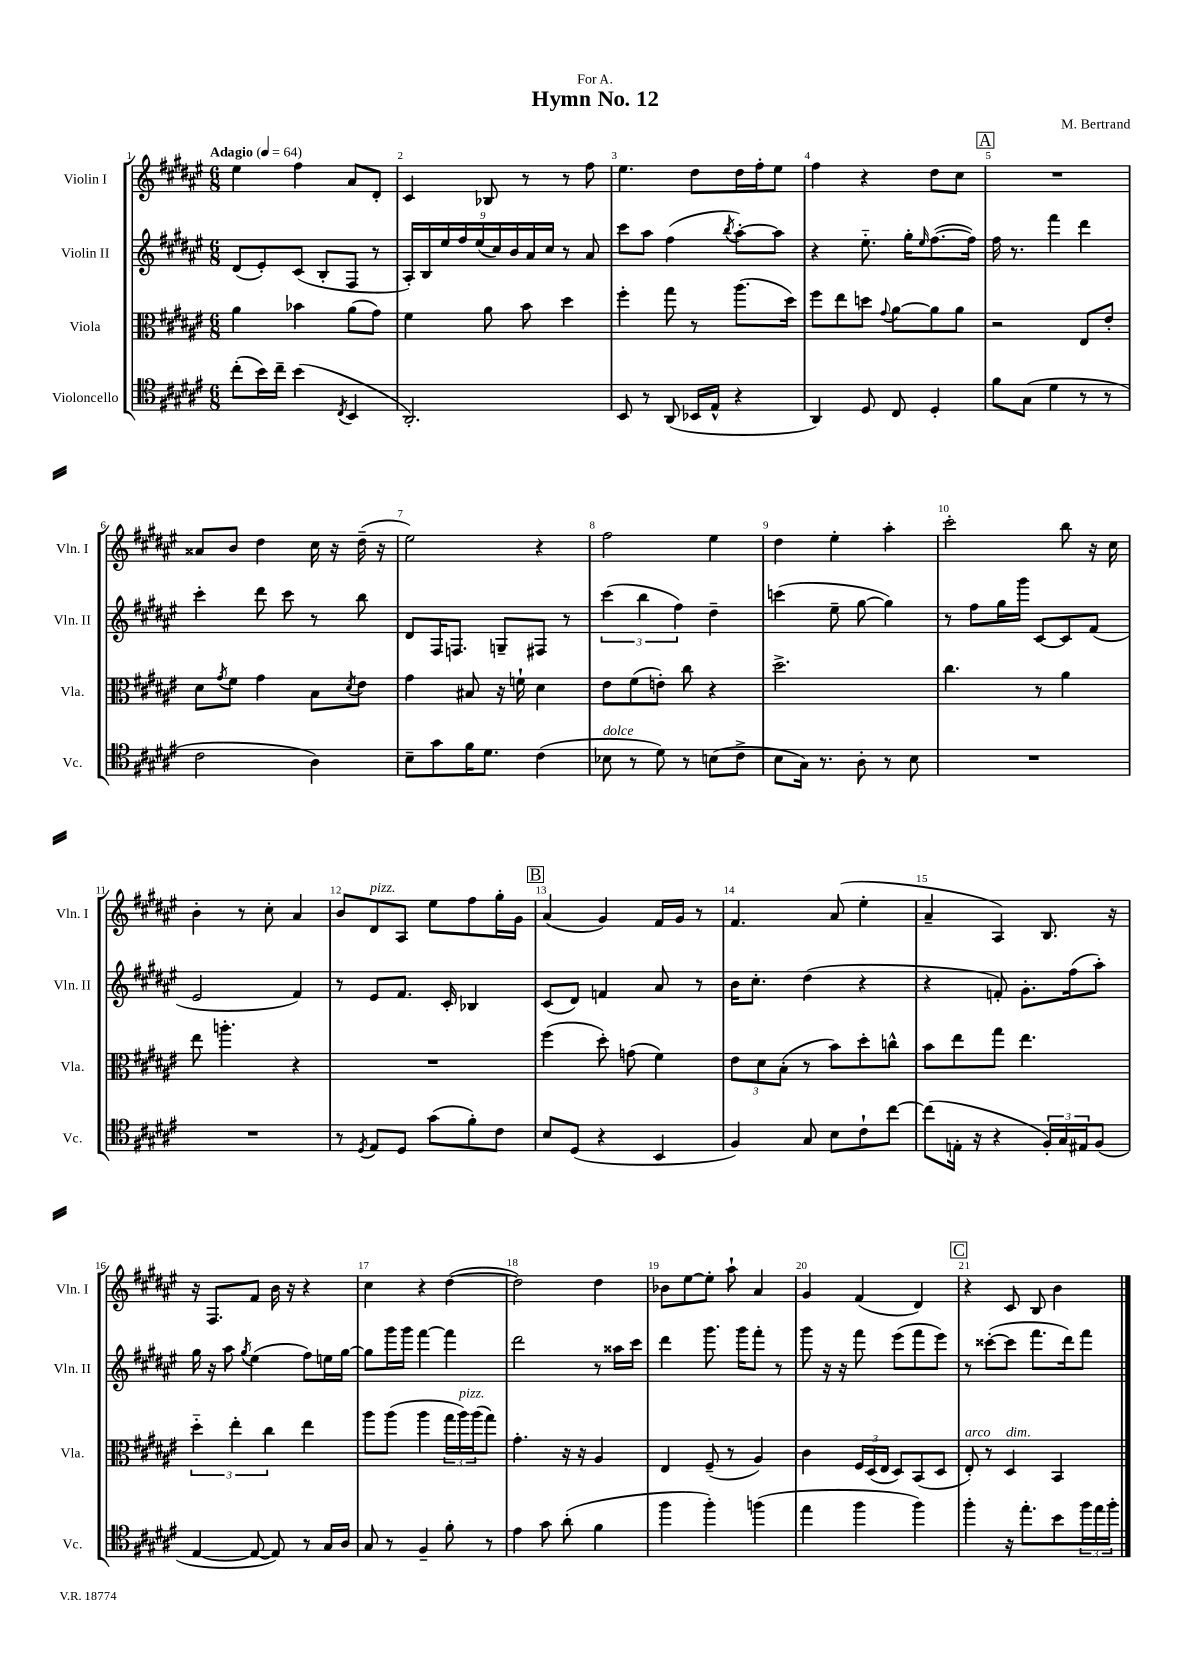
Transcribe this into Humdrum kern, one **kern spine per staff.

**kern	**kern	**kern	**kern
*part4	*part3	*part2	*part1
*staff4	*staff3	*staff2	*staff1
*I"Violoncello	*I"Viola	*I"Violin II	*I"Violin I
*I'Vc.	*I'Vla.	*I'Vln. II	*I'Vln. I
*clefC4	*clefC3	*clefG2	*clefG2
*k[f#c#g#d#a#e#]	*k[f#c#g#d#a#e#]	*k[f#c#g#d#a#e#]	*k[f#c#g#d#a#e#]
*M6/8	*M6/8	*M6/8	*M6/8
*MM64	*MM64	*MM64	*MM64
=1	=1	=1	=1
!	!	!	!LO:TX:a:B:t=Adagio
(8cc#'\L	4a#\	(8d#/L	4ee#\
16b\L)	.	8e#'/)	.
16cc#~\JJ	.	.	.
(4b\	4b-X\	(8c#/J	4ff#\
.	.	8B'/L	.
8qC#/	.	.	.
4BB/	(8a#\L	8F#/J	8a#/L
.	8g#\J)	8r	8d#'/J
=2	=2	=2	=2
2.AA#'/)	4f#\	18A#'/LL)	4c#/
.	.	18B/	.
.	.	18ee#/	.
.	.	18ff#/	.
.	.	(18ee#/	.
.	8a#\	.	8B-X/
.	.	18cc#/)	.
.	.	18b/	.
.	8b\	.	8r
.	.	18a#/	.
.	.	18cc#/JJ	.
.	4dd#\	8r	8r
.	.	8a#/	8ff#\
=3	=3	=3	=3
8BB/	4ff#'\	8ccc#\L	4.ee#\
8r	.	8aa#\J	.
(8AA#/	8gg#\	(4ff#\	.
16BB-X/LL	8r	.	8dd#\L
16E#^^/JJ	.	.	.
.	.	8qbb/	.
4r	(8.aa#\L	[8aa#'\L)	16dd#\L
.	.	.	16ff#'\J
.	.	8aa#\J]	8ee#\J
.	16dd#\Jk)	.	.
=4	=4	=4	=4
4AA#/)	8ff#\L	4r	4ff#\
.	8ee#\	.	.
8D#/	8ddn\J	8.ee#\	4r
.	8qqg#/	.	.
8C#/	[8a#\L	.	.
.	.	16gg#'\KL	.
.	.	16qqee#/	.
4D#'/	8a#\]	([8.ff#\	8dd#\L
.	8a#\J	.	8cc#\J
.	.	16ff#\Jk])	.
!!LO:REH:place=s1:t=A
=5	=5	=5	=5
8f#\L	2r	16ff#\	2.r
.	.	8.r	.
(8G#\J	.	.	.
4d#\	.	4fff#\	.
8r	8E#/L	4ddd#\	.
8r	8e#'/J	.	.
!!LO:LB:g=z
=6	=6	=6	=6
2c#\	8d#\L	4ccc#'\	8a##X/L
.	8qg#/	.	.
.	8f#\J	.	8b/J
.	4g#\	8ddd#\	4dd#\
.	.	8ccc#\	.
4A#\)	8B\L	8r	16cc#\
.	.	.	16r
.	8qd#/	.	.
.	8e#\J	8bb\	(16dd#~\
.	.	.	16r
=7	=7	=7	=7
8B~\L	4g#\	8d#/L	2ee#\)
8g#\	.	16F#/K	.
.	.	8.Fn/J	.
16f#\K	8B#X/	.	.
8.d#\J	.	.	.
.	16r	8Gn~/L	.
.	16fn`\	.	.
(4c#\	4d#\	8F#X/J	4r
.	.	8r	.
=8	=8	=8	=8
!LO:TX:a:i:t=dolce	!	!	!
8B-X\	8e#\L	(6ccc#\	2ff#\
8r	(8f#\	.	.
.	.	6bb\	.
8d#\)	8en'\J)	.	.
.	.	6ff#\)	.
8r	8cc#\	.	.
(8Bn\L	4r	4dd#~\	4ee#\
8c#^\J	.	.	.
=9	=9	=9	=9
8B\L	2.dd#^\	(4cccn\	4dd#\
16G#\Jk)	.	.	.
8.r	.	.	.
.	.	8ee#~\	4ee#'\
8A#'\	.	[8gg#\	.
8r	.	4gg#\])	4aa#'\
8B\	.	.	.
=10	=10	=10	=10
2.r	4.cc#\	8r	2ccc#'\
.	.	8ff#\L	.
.	.	16gg#\L	.
.	.	16ggg#\JJ	.
.	8r	[8c#/L	.
.	4a#\	8c#/]	8bb\
.	.	(8f#/J	16r
.	.	.	16cc#\
!!LO:LB:g=z
=11	=11	=11	=11
2.r	8ee#\	2e#/	4b'\
.	4.aan'\	.	.
.	.	.	8r
.	.	.	8cc#'\
.	4r	4f#/)	4a#/
=12	=12	=12	=12
8r	2.r	8r	8b/L
8qD#/	.	.	.
!	!	!	!LO:TX:a:i:t=pizz.
8E#/L	.	8e#/L	8d#/
8D#/J	.	8.f#/J	8A#/J
(8g#\L	.	.	8ee#\L
.	.	16c#'/	.
8f#'\)	.	4B-X/	8ff#\
8c#\J	.	.	16gg#'\L
.	.	.	16g#\JJ
!!LO:REH:place=s1:t=B
=13	=13	=13	=13
8B/L	(4ff#\	(8c#/L	(4a#/
(8D#/J	.	8d#/J)	.
4r	8dd#'\)	4fn/	4g#/)
.	(8gn\	.	.
4BB/	4f#\)	8a#/	16f#/LL
.	.	.	16g#/JJ
.	.	8r	8r
=14	=14	=14	=14
4F#/)	12e#\L	16b\KL	4.f#/
.	.	8.cc#'\J	.
.	12d#\	.	.
.	(12B'\J	.	.
8G#/	8r	(4dd#\	.
8B\L	8b\L)	.	(8a#/
8c#`\	8dd#'\	4r	4ee#'\
[8cc#\J	8ccn^^\J	.	.
=15	=15	=15	=15
(8cc#\L]	8b\L	4r	4a#~/
16En'\Jk	8ee#\	.	.
16r	.	.	.
4r	8gg#\J	8fn'/)	4A#/)
.	4.ee#\	8.g#'\L	.
24F#'/LL)	.	.	8.B/
24G#/	.	.	.
.	.	(16ff#\k	.
24E#X/J	.	.	.
(8F#/J	.	8aa#'\J)	.
.	.	.	16r
!!LO:LB:g=z
=16	=16	=16	=16
[4E#/	6dd#\	16gg#\	16r
.	.	16r	8.F#/L
.	.	8aa#\	.
.	6ee#'\	.	.
.	.	8qgg#/	.
8E#/_	.	(4ee#\	8f#/J
.	6cc#\	.	.
8E#/])	.	.	16b\
.	.	.	16r
8r	4ee#\	8ff#\L)	4r
16G#/LL	.	16een\L	.
16A#/JJ	.	[16gg#\JJ	.
=17	=17	=17	=17
8G#/	8aa#\L	8gg#\L]	4cc#\
8r	(8aa#\J	16ggg#\L	.
.	.	16ggg#\JJ	.
4F#~/	4aa#\	[4fff#\	4r
8f#'\	24gg#\LL	4fff#\]	([4dd#\
!	!LO:TX:a:i:t=pizz.	!	!
.	24aa#\)	.	.
.	(24aa#\J	.	.
8r	8gg#\J)	.	.
=18	=18	=18	=18
4e#\	4.g#'\	2ddd#\	2dd#\])
8g#\	.	.	.
(8a#'\	16r	.	.
.	16r	.	.
4f#\	4A#/	8r	4dd#\
.	.	16aa##X\LL	.
.	.	16ccc#\JJ	.
=19	=19	=19	=19
4ff#\	4E#/	4ddd#\	8b-X\L
.	.	.	[8ee#\
4ff#'\)	(8F#~/	8.ggg#\	8ee#'\J]
.	8r	.	8aa#`\
.	.	16ggg#\KL	.
(4ffn\	4A#/)	8fff#'\J	4a#/
.	.	8r	.
=20	=20	=20	=20
4ee#\	4c#\	8ggg#\	4g#/
.	.	16r	.
.	.	16r	.
4ff#\	24F#/LL	8fff#\	(4f#/
.	(24D#/	.	.
.	24E#/JJ	.	.
.	8D#/L)	(8eee#\L	.
4ff#\)	(8BB/	8fff#\	4d#/)
.	8D#/J	8eee#\J)	.
!!LO:REH:place=s1:t=C
=21	=21	=21	=21
!	!LO:TX:a:i:t=arco	!	!
4ff#'\	8E#'/)	8r	4r
.	8r	([8ccc##X'\L	.
!	!LO:TX:a:i:t=dim.	!	!
16r	4D#/	8ccc##\J]	8c#/
8.ee#'\L	.	.	.
.	.	8.fff#\L	8B/
8b\	4BB/	.	4b\
.	.	16ddd#\k)	.
24ff#\L	.	8fff#\J	.
24ee#\	.	.	.
24ff#'\JJ	.	.	.
==	==	==	==
*-	*-	*-	*-
